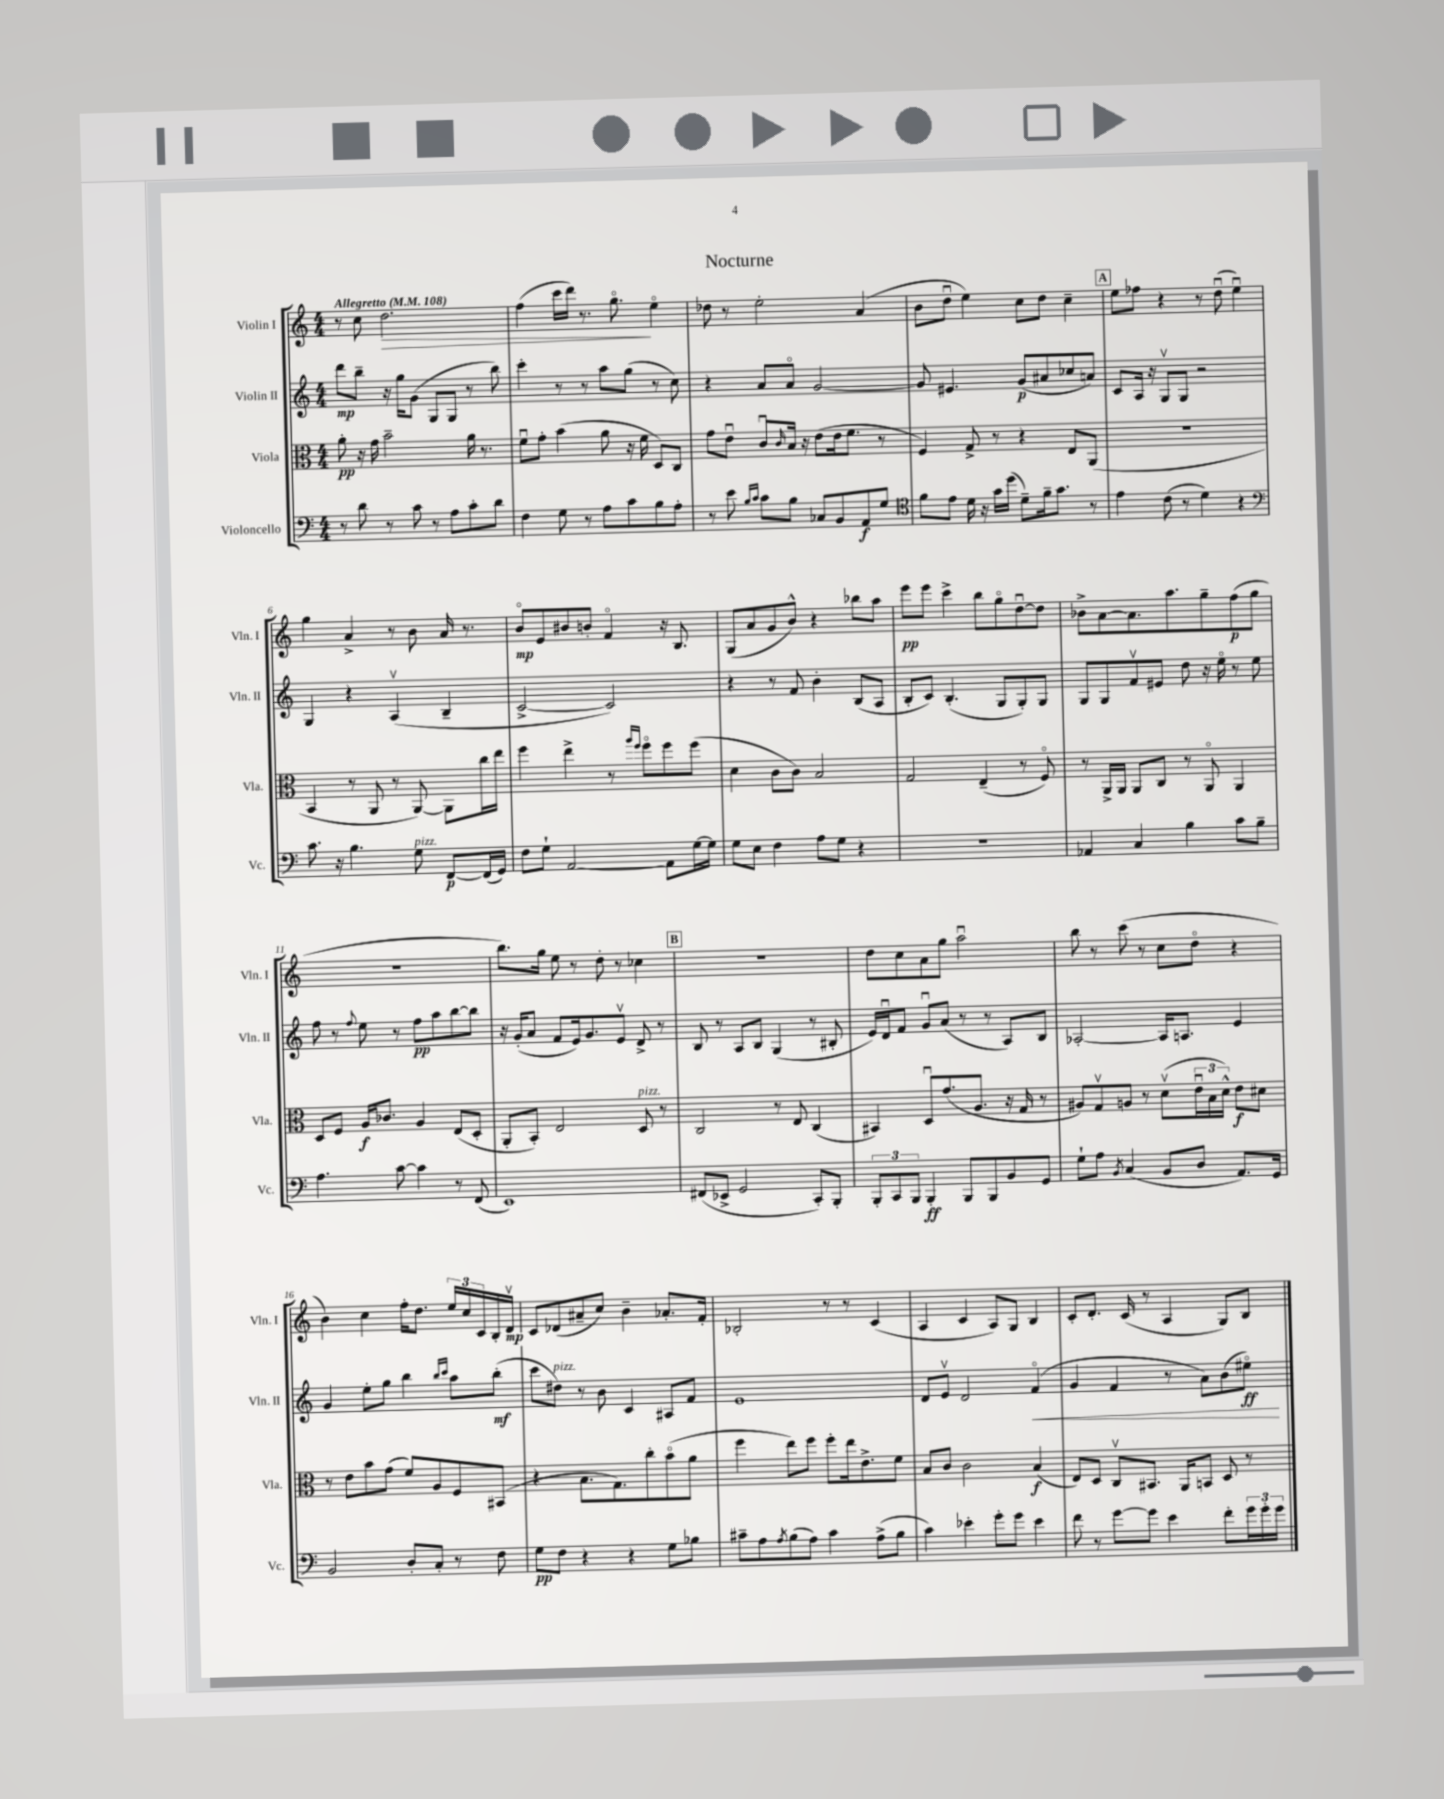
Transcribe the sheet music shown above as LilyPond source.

\header { title = "Nocturne" }
<<
\new StaffGroup <<
\new Staff = "s0" \with { instrumentName = "Violin I" shortInstrumentName = "Vln. I" } {
    \clef treble \key c \major \numericTimeSignature \time 4/4 \tempo "Allegretto" 4 = 108
    r8 c''8 d''2.\> |
    f''4( c'''16 d'''16) r8. g''8.\flageolet\! e''4\flageolet |
    des''8 r8 e''2-. a'4( |
    b'8 d''8\downbow e''4) c''8 d''8 c''4-- |
    \mark \markup { \box "A" } e''8 fes''8 r4 r8 d''8\downbow( e''4\downbow) |
    g''4 a'4-> r8 b'8 a'16 r8. |
    b'8\flageolet\mp e'8 bis'8 b'8-. f'4\flageolet r16 b8. |
    g8( a'8 g'8 b'8-^) r4 bes''8 a''8 |
    e'''8\pp e'''8 c'''4-> b''8 g''8\flageolet d''8~\downbow d''8 |
    bes'8-> a'8~ a'8. a''8. g''8-- f''8\p( g''8 |
    R1 |
    b''8.) g''16 e''8 r8 d''8-. r8 ces''4 |
    \mark \markup { \box "B" } R1 |
    d''8 c''8 a'8 g''8 a''2\downbow |
    b''8 r8 c'''8( r8 c''8 d''8\flageolet r4 |
    b'4) c''4 f''16-. d''8. \tuplet 3/2 { e''16 c''16 c'16 } b16-. d'16\upbow\mp |
    c'8 des'8( ais'8-- c''8) b'4-- aes'8.-. f'16-. |
    bes2-. r8 r8 c'4( |
    a4 c'4 a8) g8 b4 |
    c'8-. d'8.-. c'16( r8 a4 g8) b8 \bar "|." |
}
\new Staff = "s1" \with { instrumentName = "Violin II" shortInstrumentName = "Vln. II" } {
    \clef treble \key c \major \numericTimeSignature \time 4/4
    d'''8\mp b''8-- r16 g''16 g'8( g8 g8 r8 b''8) |
    c'''4-. r8 r8 a''8 g''8( r8 c''8) |
    r4 a'8 a'8\flageolet g'2~ |
    g'8 eis'4. g'8\p( ais'8 ces''8 a'8) |
    \mark \markup { \box "A" } c'8 a16 r16 g8\upbow g8 r2 |
    g4 r4 a4\upbow( b4-- |
    c'2~-> c'2) |
    r4 r8 f'8 b'4-. b8( a8 |
    b8-. c'8) b4.-.( g8 g8-.) g8 |
    g8 g8 f'8\upbow eis'8 d''8 r16 e''16\flageolet r8 e''8 |
    f''8 r8 \appoggiatura { f''8 } e''8 r8 f''8\pp a''8 b''8~ b''8 |
    r16 g'16-.( a'8 f'8 e'16) g'8. e'8\upbow d'8-> r8 |
    \mark \markup { \box "B" } b8 r8 a8 b8 g4( r8 bis8-. |
    e'16) d'16\downbow f'8 g'8\downbow a'8( r8 r8 a8) b8 |
    aes2~-. aes16 a8. e'4 |
    g'4 e''8-. g''8 b''4 \grace { b''16 c'''16 } a''8 b''8-.\mf( |
    c'''8 dis''8^\markup { \italic "pizz." }) r8 b'8 c'4 ais8 f'8 |
    e'1 |
    d'8 e'8\upbow d'2 f'4\flageolet\<( |
    g'4 f'4 r8 a'8) b'8( eis''8\flageolet\ff\!) \bar "|." |
}
\new Staff = "s2" \with { instrumentName = "Viola" shortInstrumentName = "Vla." } {
    \clef alto \key c \major \numericTimeSignature \time 4/4
    a'8-.\pp r16 g'16 b'2-- a'16 r8. |
    f'8\downbow g'8-. b'4( a'8 r16 f'16 d8) c8 |
    g'8 e'8\downbow c'8\downbow \grace { c'16 } b16 r16 e'8( e'16 f'8. r8 |
    f4) g8-> r8 r4 e8 a,8( |
    \mark \markup { \box "A" } R1 |
    b,4 r8 a,8 r8 a,8~) a,8 c''16 e''16 |
    f''4 e''4-> r8 \grace { a''16 f''16 } f''8\flageolet f''8 f''8( |
    d'4 c'8 c'8) b2 |
    g2 e4--( r8 f8\flageolet) |
    r8 a,16-> a,16 a,8 c8 r8 a,8\flageolet a,4 |
    d8 f8 a16\f ces'8. a4 e8( d8-. |
    a,8-. b,8-.) e2 d8^\markup { \italic "pizz." } r8 |
    \mark \markup { \box "B" } c2 r8 e8 c4( |
    bis,4) d8\downbow g'8.( a8. r16 g16 r8 |
    ais8) g8\upbow a8 r8 d'8\upbow( \tuplet 3/2 { e'16\downbow b16 d'16-^) } e'8\f dis'8 |
    r8 e'8 b'8 g'8( f'8) a8 f8 bis,8( |
    r4 b8. g8.) c''8-. b'8\flageolet( a'8 |
    f''4 e''8) f''8 f''8-. e''16 e'8.-> f'8 |
    b8 c'8 c'2 b4\f( |
    e8) d8 c8\upbow bis,8. a,16 b,8 d8 r8 \bar "|." |
}
\new Staff = "s3" \with { instrumentName = "Violoncello" shortInstrumentName = "Vc." } {
    \clef bass \key c \major \numericTimeSignature \time 4/4
    r8 d'8 r8 c'8 r8 a8 c'8-. d'8 |
    f4 g8 r8 a8 c'8 b8 a8-. |
    r8 e'8 \grace { b16 c'16 } c'8 b8 ces8 b,8 a,8\f g8 |
    \clef tenor f'8 e'8 d'16 r16 g'16 d''16( d'8--) f'16-- g'8. r8 |
    \mark \markup { \box "A" } e'4 c'8( r8 d'4) r4 |
    \clef bass c'8. r16 b4. g8^\markup { \italic "pizz." } f,8~\p f,16( g,16) |
    f8 g8-! a,2~ a,8 g16~ g16 |
    g8 e8 f4 a8 g8 r4 |
    R1 |
    aes,4 c4 b4 c'8 b8-- |
    a4. c'8~ c'4 r8 f,8( |
    e,1) |
    \mark \markup { \box "B" } fis,8( ees,8-> g,2 c,8-.) b,,8-. |
    \tuplet 3/2 { b,,8-. c,8 b,,8 } b,,4-.\ff b,,8 b,,8 b,8 g,8 |
    g8-! a8 \acciaccatura { b,8 } c4( b,8 d8 a,8.) g,16 |
    b,2 d8-. c8-. r8 f8 |
    g8\pp f8 r4 r4 g8 bes8 |
    cis'8-- a8 \acciaccatura { a8 } b8( a8) cis'4 a8->( b8 |
    c'4) ees'4-. g'8-. g'8 ees'4 |
    f'8 r8 g'8~ g'8 e'4 f'8-. \tuplet 3/2 { g'16 g'16-. g'16 } \bar "|." |
}
>>
>>
